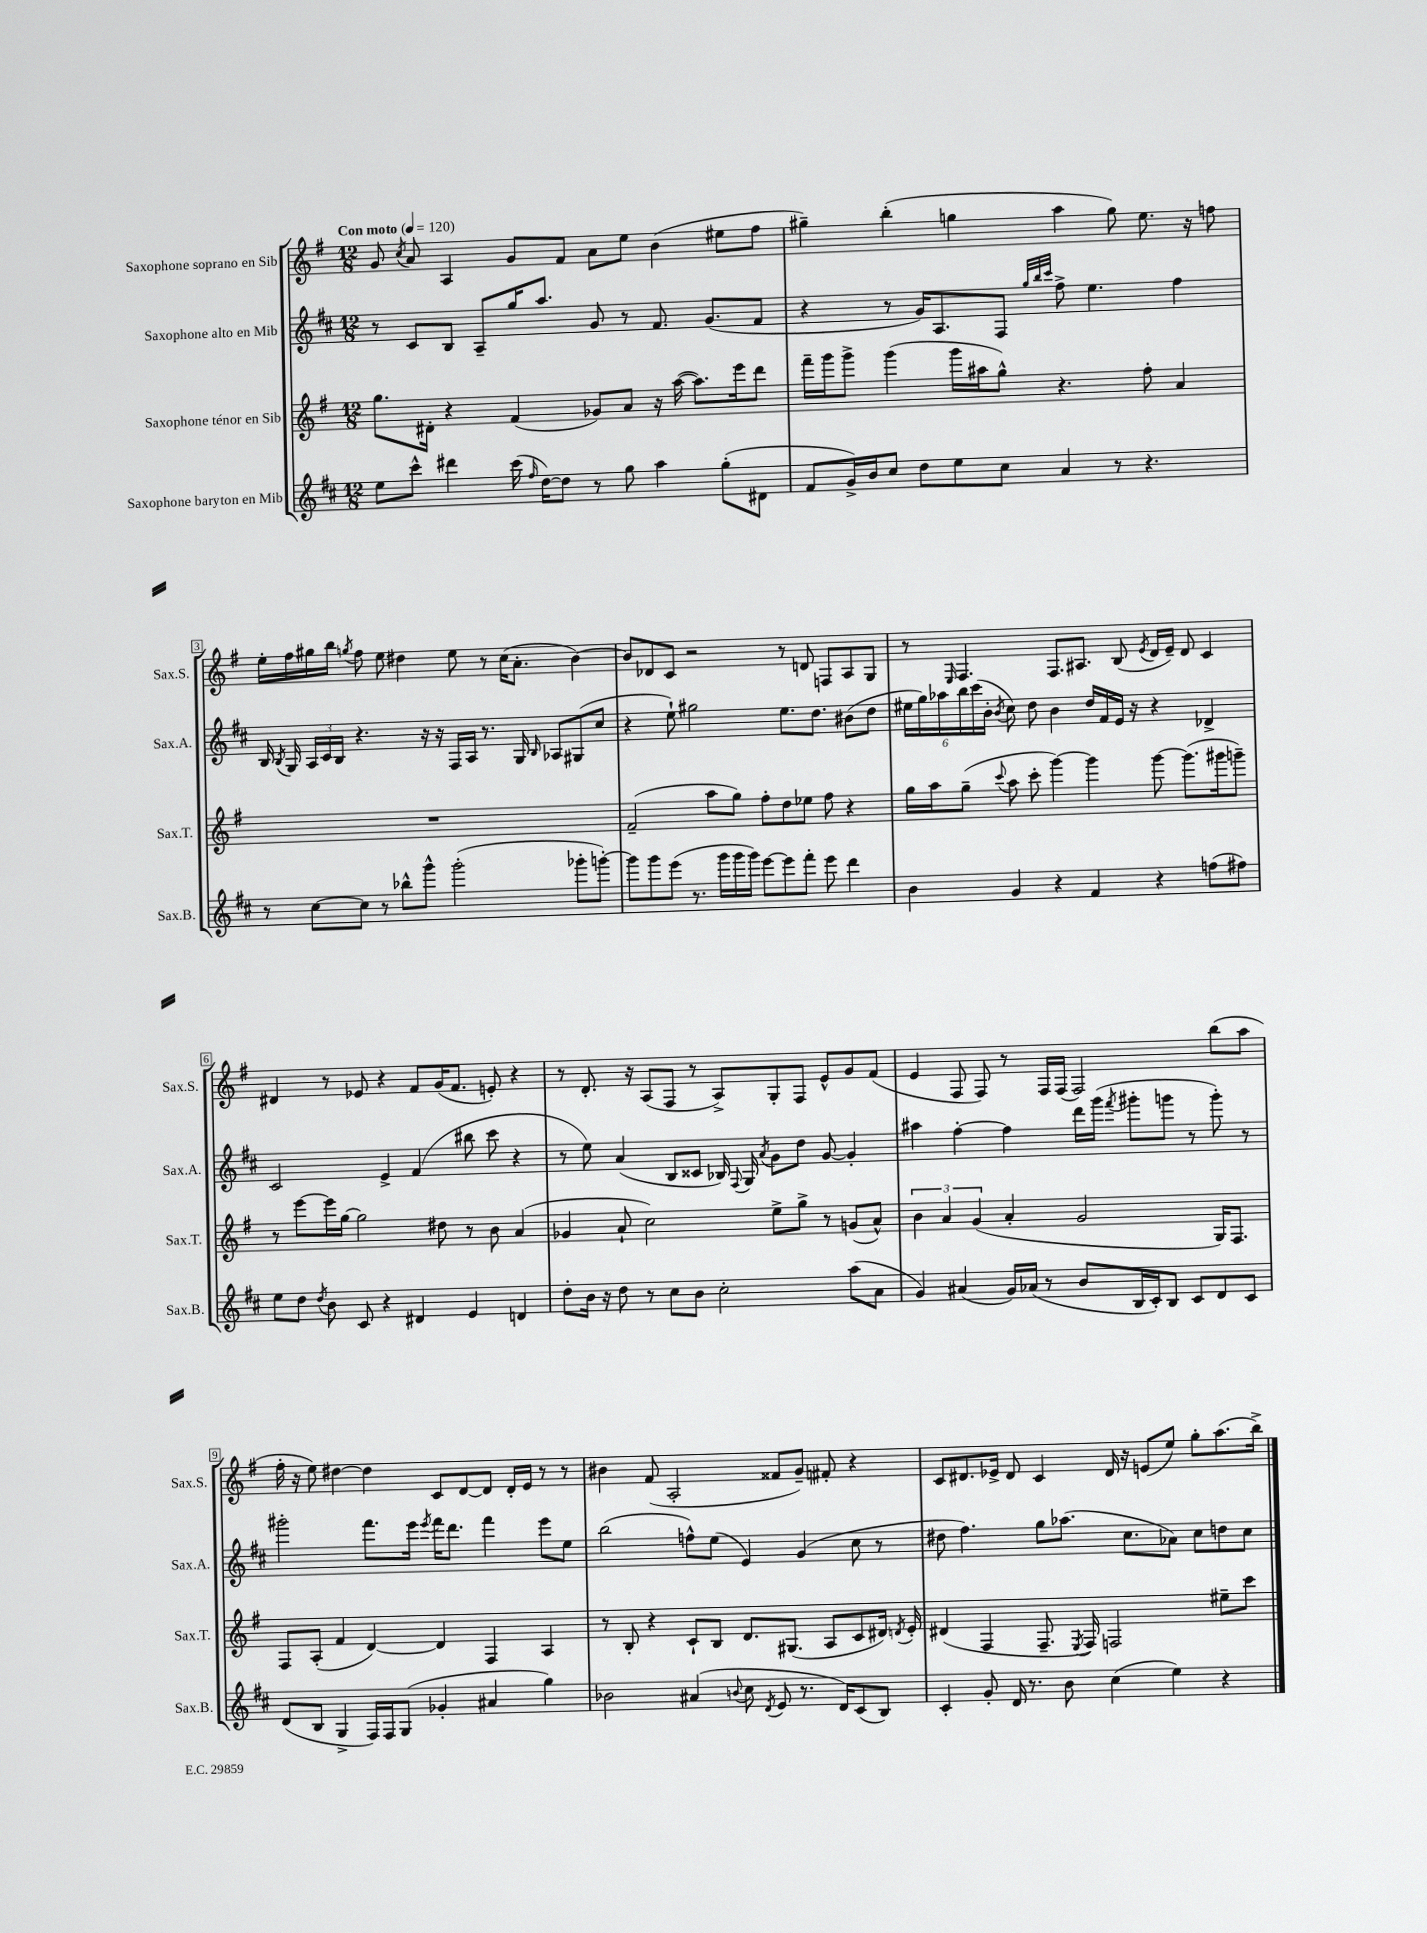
<<
\new StaffGroup <<
\new Staff = "s0" \with { instrumentName = "Saxophone soprano en Sib" shortInstrumentName = "Sax.S." } {
    \clef treble \key g \major \numericTimeSignature \time 12/8 \tempo "Con moto" 4 = 120
    \autoBeamOff g'8 \acciaccatura { c''8 } a'8 a4 g'8[ fis'8] a'8[ e''8] b'4( eis''8[ fis''8] |
    gis''4--) b''4-.( g''4 a''4 g''8) e''8. r16 f''8 |
    e''16[-. fis''16 gis''16 b''16] \acciaccatura { g''8 } fis''8 e''8 dis''4 e''8 r8 c''16[( a'8.]-. b'4~) |
    b'8[ des'8 c'8] r2 r8 d'8 f8[ a8 g8] |
    r8 \grace { e16 } fis4. fis8.[ ais8.] b8( \acciaccatura { e'8 } d'16[ e'16]--) d'8 c'4 |
    dis'4 r8 ees'8 r4 fis'8[ g'16( fis'8.] e'8-.) r4 |
    r8 d'8.-. r16 a8[( fis8] r8 a8[->) g8-. fis8] e'8[-^ g'8 fis'8]( |
    e'4 fis8 fis8) r8 fis16[ fis16]( fis2) b''8[( a''8] |
    fis''16-. r16 e''8) dis''4~ dis''4 c'8[ d'8~ d'8] d'16[-. e'16] r8 r8 |
    bis'4 fis'8( a2-. fisis'8[ g'8]--) fis'8-. r4 |
    c'8[ dis'8. ees'16]-> dis'8 c'4 dis'16 r16 e'8[( e''8]) g''8[-. a''8.( b''16]->) \bar "|." |
}
\new Staff = "s1" \with { instrumentName = "Saxophone alto en Mib" shortInstrumentName = "Sax.A." } {
    \clef treble \key d \major \numericTimeSignature \time 12/8
    \autoBeamOff r8 cis'8[ b8] a8[-- g''16 a''8.] g'8 r8 fis'8. g'8.[( fis'8] |
    r4 r8 g'16[) a8. fis8] \grace { g''32[ b''32 cis'''32] } fis''8-> e''4. fis''4 |
    b16 \acciaccatura { b8 } g16 \tuplet 3/2 { a16[ cis'16 b16] } r4. r16 r16 fis16[ a16] r8. g16 \grace { b16 } aes8[ gis8( cis''8] |
    r4 e''8-!) gis''2 e''8.[ d''8.] bis'8[( d''8] |
    \tuplet 6/4 { eis''16[ g''16) aes''16 b''16 cis'''16( b'16]-. } \acciaccatura { b'8 } cis''8) d''8 b'4 d''16[ fis'16 e'16] r16 r4 des'4-> |
    cis'2 e'4-> fis'4( bis''8 cis'''8 r4 |
    r8 e''8) a'4( b8[ cisis'8] bes16) \appoggiatura { fis8 } g16 \acciaccatura { a'8 } g'8[ d''8] g'8~ g'4-. |
    ais''4 fis''4~-. fis''4 d'''16[ g'''16]( \acciaccatura { fis'''8 } gis'''8[-. g'''8] r8 g'''8-.) r8 |
    gis'''2-. fis'''8.[ e'''16] \acciaccatura { e'''8 } fis'''16[ d'''8.] fis'''4 e'''8[ e''8] |
    b''2( f''8[-^) e''8]( e'4) g'4( cis''8 r8 |
    dis''8 fis''4.) g''8[ aes''8.]( cis''8.[ aes'8]) cis''8[ d''8 cis''8] \bar "|." |
}
\new Staff = "s2" \with { instrumentName = "Saxophone ténor en Sib" shortInstrumentName = "Sax.T." } {
    \clef treble \key g \major \numericTimeSignature \time 12/8
    \autoBeamOff g''8.[ dis'16]-. r4 fis'4( ges'8[) a'8] r16 a''16~( a''8.[) e'''16 d'''8] |
    fis'''16[-- g'''16 g'''8]-> g'''4( g'''16[ ais''16 g''8]-^) r4. fis''8-. a'4 |
    R1. |
    fis'2--( a''8[ g''8]) fis''8[-. d''8 ees''8] fis''8 r4 |
    g''16[ a''16 g''8]--( \appoggiatura { c'''8 } a''8 c'''8-. g'''4~) g'''4 g'''8~ g'''8.[( gis'''16 g'''8]--) |
    r8 e'''8[~ e'''16 g''16]~ g''2 dis''8 r8 b'8 a'4( |
    ges'4 a'8-! c''2) e''8[-> g''8]-> r8 g'8[( a'8]-^) |
    \tuplet 3/2 { b'4 a'4 g'4( } a'4-. g'2 g16[) fis8.] |
    fis8[ a8]-.( fis'4 d'4~) d'4 fis4 a4 |
    r8 b8-. r4 c'8[-! b8] d'8.[ gis8.]( a8[ c'8 dis'16]) \acciaccatura { d'8 } e'16-. |
    dis'4( fis4 fis8.-- \acciaccatura { e8 } fis16) f2 eis''8[-- c'''8] \bar "|." |
}
\new Staff = "s3" \with { instrumentName = "Saxophone baryton en Mib" shortInstrumentName = "Sax.B." } {
    \clef treble \key d \major \numericTimeSignature \time 12/8
    \autoBeamOff e''8[ cis'''8]-^ dis'''4 cis'''16( \grace { fis''16 } d''16[~) d''8] r8 g''8 a''4 g''8[-.( dis'8] |
    fis'8[ g'16->) b'16 cis''8] d''8[ e''8 cis''8] a'4 r8 r4. |
    r8 cis''8[~ cis''8] r8 bes''8[-^ g'''8]-^ g'''2-.( ges'''8[-. g'''8]~-.) |
    g'''8[ g'''8 e'''8]( r8. g'''16[ g'''16 g'''16]) e'''8[~ e'''8 fis'''8]-. e'''8 d'''4 |
    b'4 g'4 r4 fis'4 r4 f''8[( fis''8]) |
    e''8[ d''8] \acciaccatura { d''8 } b'8 cis'8 r4 dis'4 e'4 d'4 |
    d''8[-. b'16] r16 d''8 r8 cis''8[ b'8] cis''2-. a''8[( a'8] |
    g'4) ais'4( g'16[) aes'16]( r8 b'8[ b16 cis'16-.) b8] cis'8[ d'8 cis'8] |
    d'8[( b8] g4-> fis16[) fis16 g8]( ges'4-. ais'4 g''4) |
    bes'2 ais'4( \appoggiatura { b'8 } cis''8 \acciaccatura { d'8 } e'8 r8. d'16[) cis'8( b8]) |
    cis'4-. g'8-. d'16 r8. b'8 cis''4( e''4) r4 \bar "|." |
}
>>
>>
\layout { \context { \Score \override BarNumber.stencil = #(make-stencil-boxer 0.1 0.3 ly:text-interface::print) } }
